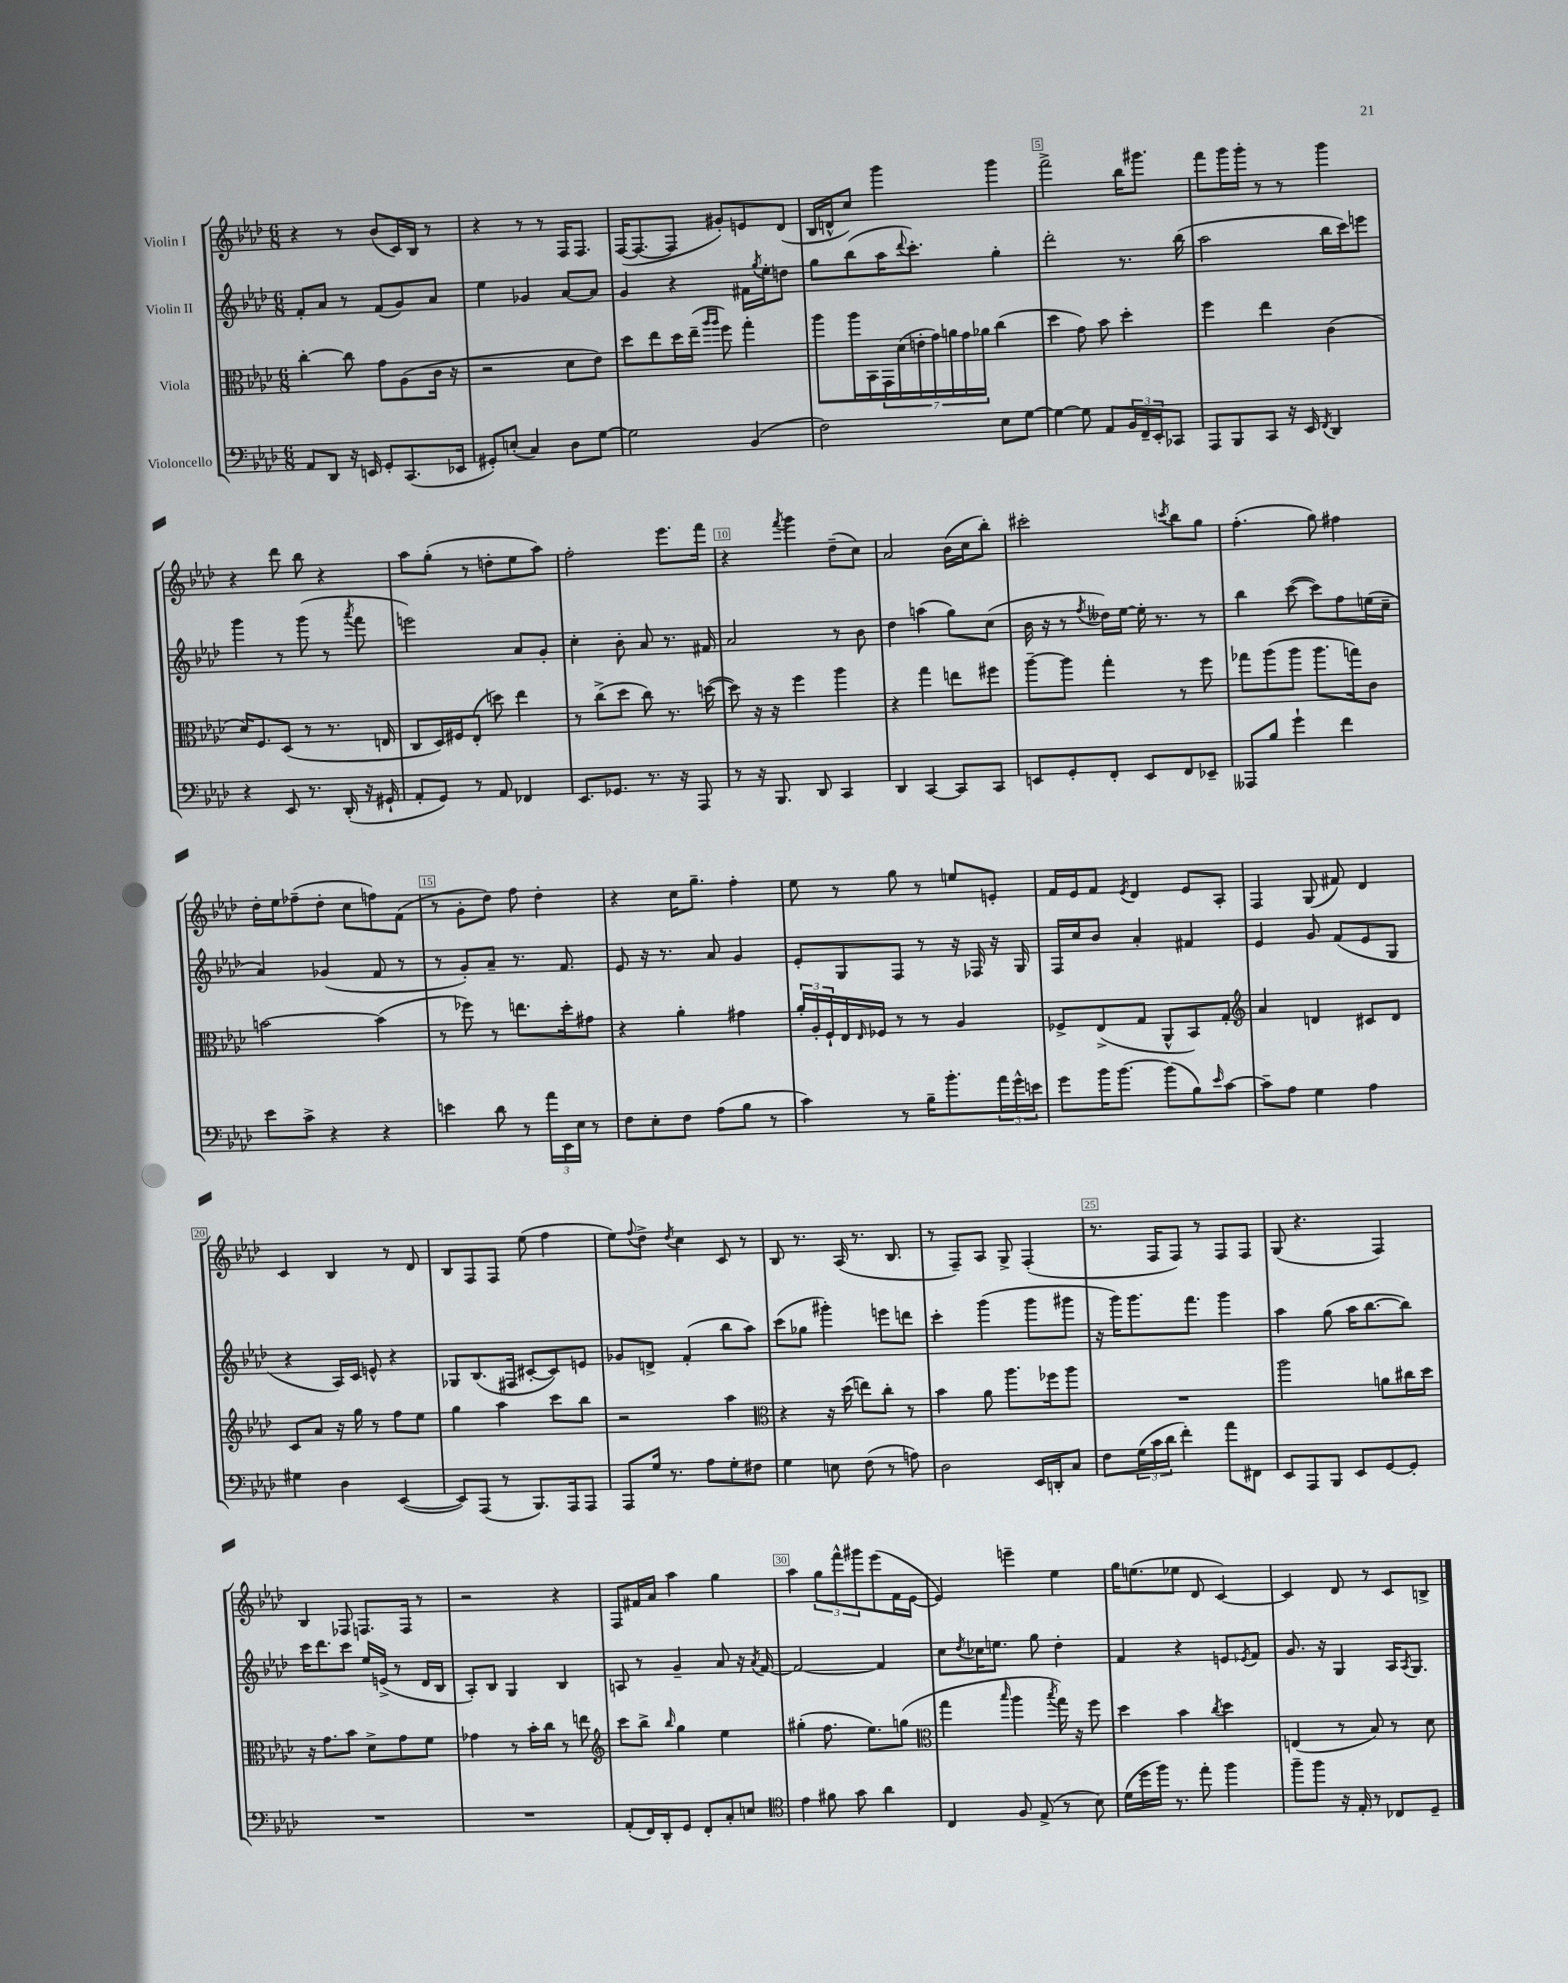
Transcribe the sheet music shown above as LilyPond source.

<<
\new StaffGroup <<
\new Staff = "s0" \with { instrumentName = "Violin I" } {
    \clef treble \key aes \major \numericTimeSignature \time 6/8
    r4 r8 bes'8( c'16) bes16 r8 |
    r4 r8 r8 f16 f8. |
    f16~( f8.~ f8 gis'8-.) e'8 des'8( |
    bes16 d'16-^ c''8) g'''4 g'''4 |
    f'''2-> bes''16 gis'''8. |
    f'''8 g'''16 g'''16-. r8 r8 g'''4 |
    r4 des'''8 bes''8 r4 |
    aes''8 g''8-.( r8 d''8-. ees''8 aes''8) |
    f''2-. ees'''8. f'''16 |
    r4 \acciaccatura { f'''8 } g'''4 des''8--( c''8) |
    aes'2 bes'16( c''16 bes''8-.) |
    cis'''2-. \acciaccatura { c'''8 } bes''8 g''8 |
    f''4.-.( g''8) fis''4 |
    des''16-. ees''16 fes''8--( des''8-. c''8 f''8) f'8( |
    r8 g'8-. des''8) f''8 des''4-. |
    r4 c''16 g''8.-- f''4-. |
    ees''8 r8 g''8 r8 e''8 e'8-. |
    f'16 ees'16 f'8 \acciaccatura { ees'8 } des'4 ees'8 aes8-. |
    f4 g8( fis'8) des'4 |
    c'4 bes4 r8 des'8 |
    bes8 f8 f8 ees''8( f''4 |
    ees''8) \appoggiatura { f''8 } des''8-> \acciaccatura { des''8 } c''4 c'8 r8 |
    bes8 r8. aes16( r8. bes8. |
    r8 f8--) aes8 g8-> f4-.( |
    r8. f16 f8) r8 f8 f8 |
    g8( r4. f4) |
    bes4 fes8 f8. f16 r8 |
    r2 r4 |
    f8 fis'16 aes'16 aes''4 g''4 |
    aes''4 \tuplet 3/2 { g''8 f'''8-^ gis'''8 } ees'''8( f'16 ees'16~ |
    ees'4) e'''4-- ees''4 |
    g''16 e''8.( ees''8 des'8 c'4~) |
    c'4 des'8 r8 c'8 b8-> \bar "|." |
}
\new Staff = "s1" \with { instrumentName = "Violin II" } {
    \clef treble \key aes \major \numericTimeSignature \time 6/8
    f'8-. aes'8 r8 f'8( g'8) aes'8 |
    ees''4 ges'4 aes'8~ aes'8 |
    g'4 r4 fis'16 \acciaccatura { g''8 } ees''16-. d''8 |
    g''8 bes''8( aes''16 \appoggiatura { des'''8 } c'''8.-.) g''4-. |
    des'''2-. r8. bes''16( |
    aes''2 bes''16 c'''16) e'''8 |
    g'''4 r8 g'''8( r8 \acciaccatura { aes'''8 } f'''8 |
    e'''2) aes'8 g'8-. |
    c''4-. bes'8-. aes'8 r8. fis'16 |
    aes'2 r8 bes'8 |
    des''4 a''4( g''8) c''8( |
    bes'16 r16 r8 \acciaccatura { f''8 } deses''16) ees''16~ ees''16-. r8. r8 |
    bes''4 c'''8~( c'''8) f''8 e''16( c''16-- |
    aes'4) ges'4( f'8 r8 |
    r8 g'8-.) aes'8-- r8. f'8. |
    ees'8 r16 r8. aes'8 g'4 |
    ees'8-. g8 f8 r8 r16 fes16 r16 g16 |
    f16 c''16 bes'8 aes'4-. fis'4 |
    ees'4 g'8 f'8( ees'8 g8 |
    r4 aes16) c'16 e'8-^ r4 |
    ges8 bes8.( fis16 cis'8~-. cis'8) e'8 |
    ges'8 d'8-> f'4-.( bes''8 aes''8) |
    c'''8( ges''8 gis'''4-.) e'''8 d'''8 |
    c'''4-. g'''4( g'''8 gis'''8 |
    r16 g'''16) g'''8. f'''8. g'''4 |
    aes''4 g''8( aes''16 bes''8.~ bes''8) |
    c'''16 des'''8. c'''8 ees''16 e'16->( r8 des'16 bes16 |
    aes8-.) bes8 g4 bes4 |
    a8 r8 g'4-- aes'8 r16 \acciaccatura { aes'8 } f'16~ |
    f'2~ f'4 |
    c''8 \acciaccatura { des''8 } ces''16 e''8. g''8 des''4-. |
    f'4 r4 e'8 \acciaccatura { ees'8 } f'8 |
    g'8. r16 g4 aes16 \acciaccatura { aes8 } g8. \bar "|." |
}
\new Staff = "s2" \with { instrumentName = "Viola" } {
    \clef alto \key aes \major \numericTimeSignature \time 6/8
    c''4~-. c''8 g'8 aes8( c'16 r16 |
    r2 des'8 ees'8) |
    des''8 ees''8 des''16 ees''16--( \grace { aes''16 aes''16 } f''8) g''4-. |
    aes''8 aes''16 bes,16 \tuplet 7/4 { g,16 des'16( e'16-. g'16) a'16 g'16 aes'16 } c''4( |
    des''4 g'8) bes'8 des''4-. |
    f''4 ees''4 c'4( |
    des'16) f8. des8( r8 r8. e16 |
    c8 des16) fis16 ees8-.( d''8) ees''4 |
    r8 c''8->( des''8 c''8) r8. d''16~( |
    d''8) r16 r16 f''4 aes''4 |
    r4 g''4 e''8 fis''8 |
    aes''8~-- aes''8 g''4-. r8 f''8 |
    ges''8 aes''8( aes''8 aes''8. g''16) c'8 |
    b'2~ b'4( |
    r8 fes''8) r8 e''8. des''16-. gis'8 |
    r4 aes'4-. gis'4 |
    \tuplet 3/2 { aes'16-. aes16-. f16-! } ees16 \grace { ees16 } fes16 r8 r8 aes4 |
    fes8-> ees8->( g8 aes,8-^ bes,8) g8-. |
    \clef treble aes'4 d'4 cis'8 d'8 |
    c'8 aes'8 r16 g''16 r8 f''8 ees''8 |
    g''4 aes''4 c'''8 bes''8 |
    r2 aes''4 |
    \clef alto r4 r16 des''16( e''8) c''8-. r8 |
    bes'4 aes'8 aes''8. fes''16 aes''8 |
    R2. |
    aes''2 a'8 cis''16 des''16 |
    r16 g'8. bes'8 des'8-> g'8 f'8 |
    ges'4 r8 bes'16-. c''16 r8 e''8 |
    \clef treble c'''8 bes''8-> \grace { bes''16 } g''4 ees''4 |
    gis''4-.( f''8. ees''8.) g''8( |
    \clef alto g''4 \grace { bes''16 } aes''4 \acciaccatura { bes''8 } g''16) r16 f''8 |
    des''4 bes'4 \acciaccatura { c''8 } des''4 |
    e4( r8 bes8) r8 des'8 \bar "|." |
}
\new Staff = "s3" \with { instrumentName = "Violoncello" } {
    \clef bass \key aes \major \numericTimeSignature \time 6/8
    aes,8 des,8 r16 e,16 g,8-. c,8.( ees,16 |
    gis,8-.) e8-.( c4) des8 g8~ |
    g2 bes,4( |
    f2) ees8 g8~ |
    g4~ g8 aes,8 \tuplet 3/2 { bes,16 f,16-- ees,16-. } ces,8 |
    aes,,8 bes,,8 c,8 r16 ees,16 \acciaccatura { f,8 } des,4 |
    r4 ees,8 r8. des,16-.( r16 gis,16-! |
    aes,8-. g,8) r8 aes,8 fes,4 |
    ees,8. ges,8. r8. r16 aes,,8 |
    r8 r16 bes,,8. des,8 c,4 |
    des,4 c,4~ c,8 c,8 |
    e,8 g,8-. f,8-. e,8 f,8 ees,8-- |
    aeses,,8 bes8 g'4-! f'4 |
    ees'8 c'8-> r4 r4 |
    e'4 des'8 r8 \tuplet 3/2 { aes'16 ees,16 ees16 } r8 |
    f8 ees8-. f8 aes8( bes8 r8 |
    c'4) r8 bes16-- bes'8.-. \tuplet 3/2 { aes'16 g'16-^ e'16 } |
    g'8 bes'16 bes'8.~ bes'8( bes8) \grace { ees'16 } c'8~ |
    c'8-- aes8 g4 aes4 |
    gis4 des4 ees,4~( |
    ees,8) aes,,8( r8 bes,,8.) aes,,16 aes,,8 |
    aes,,8 g16 r8. aes8 g8-. fis8 |
    g4 e8 f8( r8 a8) |
    des2 ees,16 d,16-. c8 |
    f8 \tuplet 3/2 { g16( c'16 des'16 } f'4-.) aes'8 fis,8 |
    ees,8 aes,,8 bes,,8 ees,8 g,8~ g,8-. |
    R2. |
    R2. |
    aes,8-.( f,16) des,16-. g,8 f,8-. c8-. e8 |
    \clef tenor ees'4 fis'8 g'8 aes'4 |
    c4 f8 ees8->( r8 bes8) |
    des'16( des''16 f''16) r8. ees''8-. f''4 |
    f''8-- f''8 r16 ees16-. r8 ces8 des8-- \bar "|." |
}
>>
>>
\layout { \context { \Score \override BarNumber.break-visibility = ##(#f #t #t) barNumberVisibility = #(every-nth-bar-number-visible 5) \override BarNumber.stencil = #(make-stencil-boxer 0.1 0.3 ly:text-interface::print) } }
